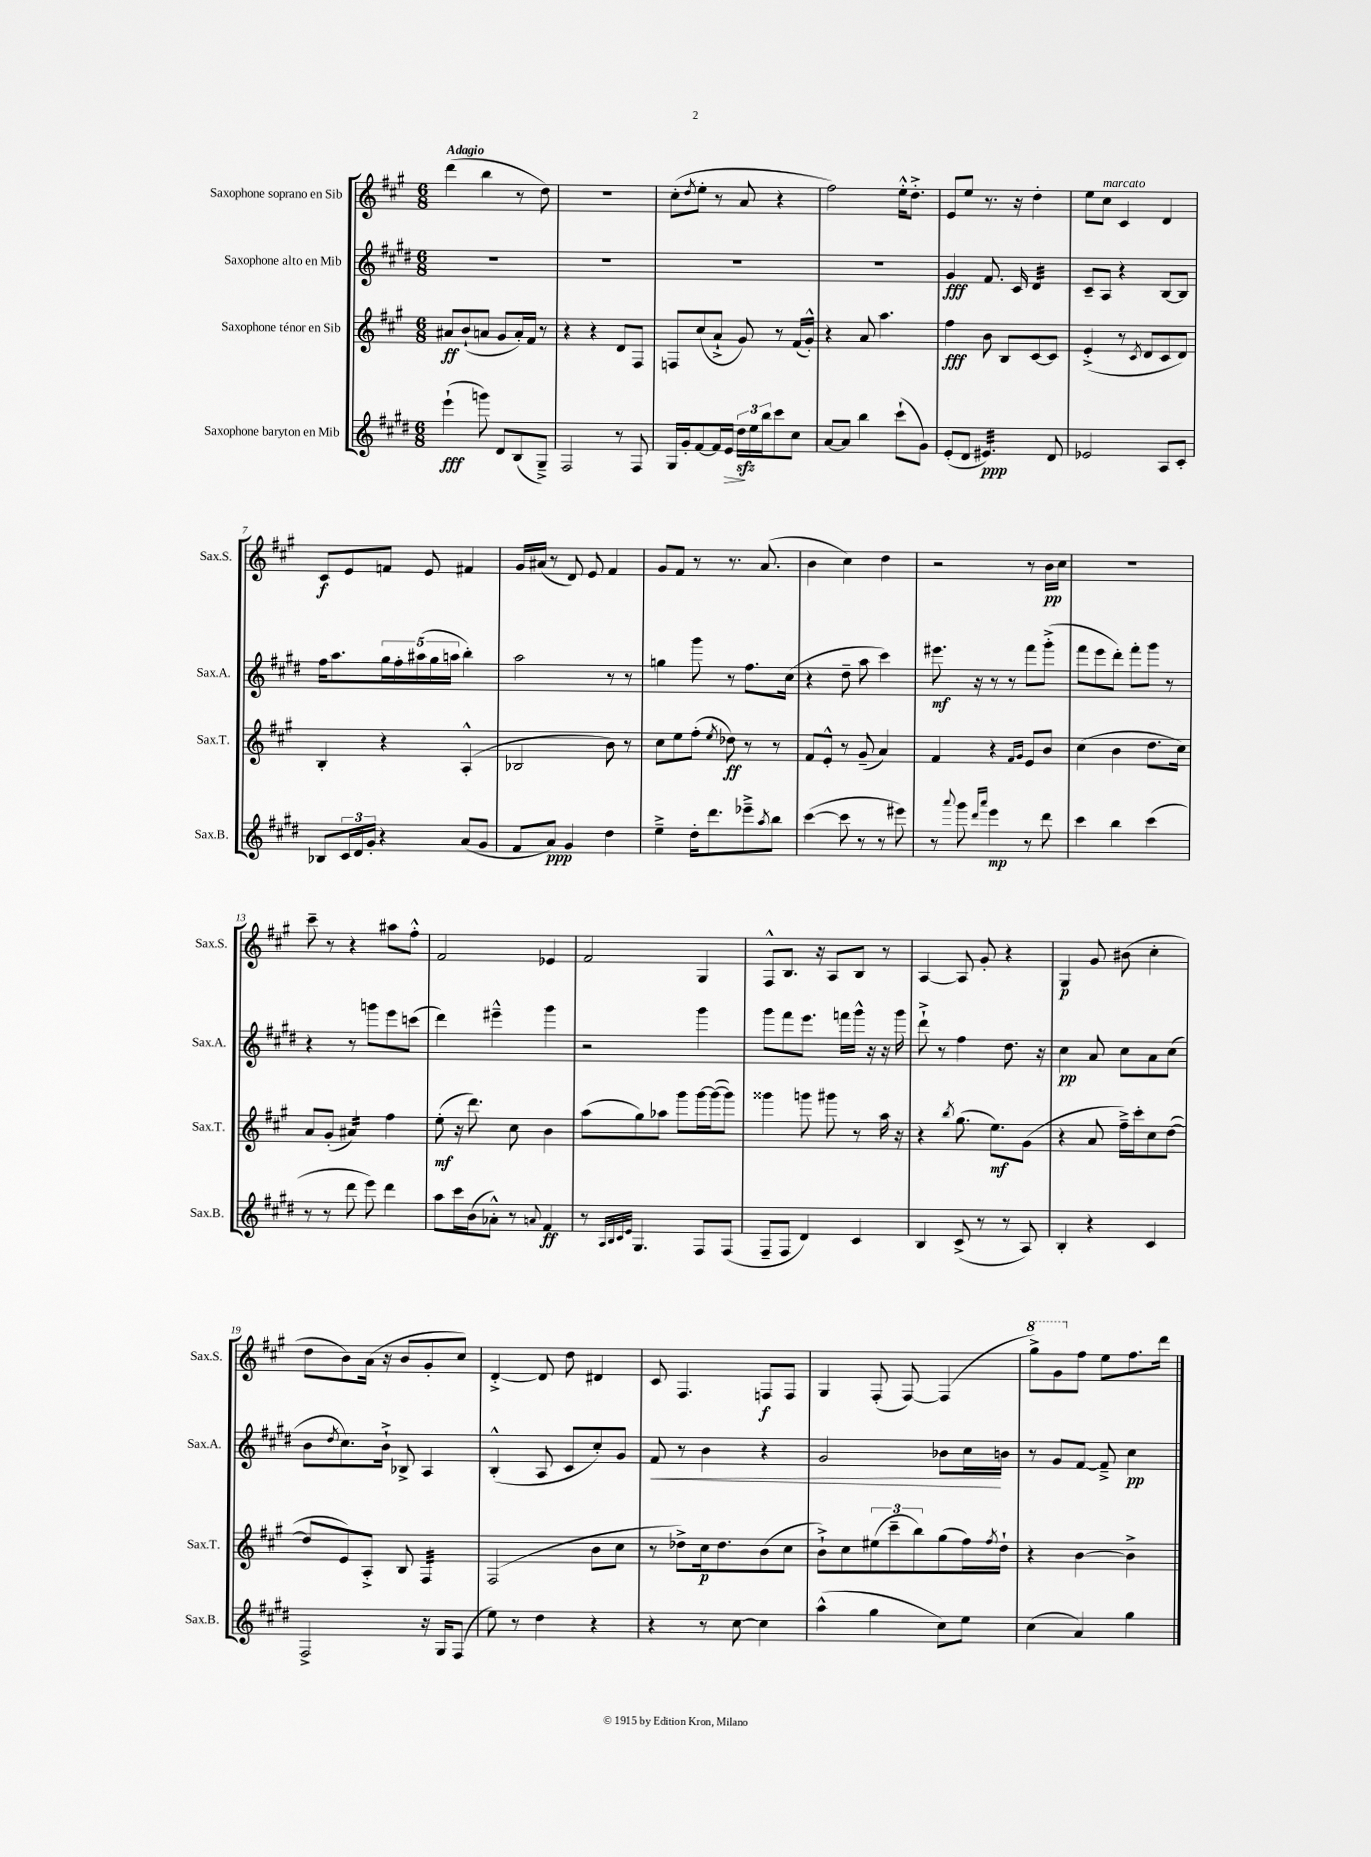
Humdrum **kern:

**kern	**kern	**kern	**kern
*staff4	*staff3	*staff2	*staff1
*clefG2	*clefG2	*clefG2	*clefG2
*k[f#c#g#d#]	*k[f#c#g#]	*k[f#c#g#d#]	*k[f#c#g#]
*M6/8	*M6/8	*M6/8	*M6/8
(4eee`	8a#	2.r	(4ddd
.	(8b`	.	.
8ggg)	8a	.	4bb
8d#	8g#	.	.
(8B	16a')	.	8r
.	16f#	.	.
8G#~^)	8r	.	8dd)
=	=	=	=
2F#	4r	2.r	2.r
.	4r	.	.
8r	8d	.	.
8F#	8F#	.	.
=	=	=	=
16G#	8F	2.r	(8cc#'
16g#'	.	.	.
.	.	.	8qdd
[8f#	(8cc#	.	8ee'
16f#]	8a`^	.	8r
16e	.	.	.
24dd#	8g#)	.	8a
24ee	.	.	.
24bb	.	.	.
8ccc#	8r	.	4r
8cc#	(16f#	.	.
.	16g#'^^)	.	.
=	=	=	=
[8a	4r	2.r	2ff#)
8a]	.	.	.
4bb	8a	.	.
.	4.aa	.	.
(8ccc#`	.	.	16ee'^^
.	.	.	8.dd'^
8g#)	.	.	.
=	=	=	=
(8e'	4ff#	4g#	8e
8d#	.	.	8ee
4.e#)	8b	8.f#	8.r
.	8B	.	.
.	.	16c#	16r
.	[8c#	4d#	4dd'
8d#	8c#]	.	.
=	=	=	=
2e-	(4e'^	8c#~	8ee
.	.	8A	8cc#
.	8r	4r	4c#
.	8qc#	.	.
.	8d	.	.
8A	8c#	[8B	4d
8c#'	8d)	8B]	.
=	=	=	=
8B-	4B'	16ff#	8c#
.	.	8.aa	.
24c#	.	.	8e
24d#	.	.	.
24g#'	.	.	.
4r	4r	20gg#	8f
.	.	20ff#'	.
.	.	(20aa#	.
.	.	.	8e
.	.	20gg#	.
.	.	20aa	.
(8a	(4A'^^	4bb')	4f#
8g#	.	.	.
=	=	=	=
8f#	2B-	2aa	16g#
.	.	.	(16a#
8a)	.	.	8r
4g#	.	.	8d)
.	.	.	8e
4dd#	8b)	8r	4f#
.	8r	8r	.
=	=	=	=
4ee~^	8cc#	4gg	8g#
.	8ee	.	8f#
16dd#'	(8ff#'	8ggg#	8r
8.ddd#	.	.	.
.	8qee	.	.
.	8dd-)	8r	8.r
8eee-~^	8r	8.ff#	.
.	.	.	(8.a
8qaa	.	.	.
8bb	8r	.	.
.	.	(16cc#	.
=	=	=	=
([4ccc#	8f#	4r	4b
.	8e'^^	.	.
8ccc#]	8r	8dd#~	4cc#)
8r	(8g#~	8aa	.
8r	4a)	4ccc#)	4dd
8eee#)	.	.	.
=	=	=	=
8r	4f#	8.eee#	2r
8qqaaa	.	.	.
8ggg#	.	.	.
.	.	16r	.
16qqddd#	.	.	.
16qqaaa	.	.	.
4eee	4r	8r	.
.	.	8r	.
.	16qqf#	.	.
.	16qqg#	.	.
8r	8e	8fff#	8r
8ddd#	8b	(8ggg#'^	16b
.	.	.	16cc#
=	=	=	=
4ccc#	(4cc#	8fff#	2.r
.	.	8eee	.
4bb	4b	8ddd#')	.
.	.	8fff#'	.
(4ccc#	8.dd	8ggg#	.
.	.	8r	.
.	16cc#)	.	.
=	=	=	=
8r	8a	4r	8ccc#~
8r	(8g#'	.	8r
8ddd#	4a#)	8r	4r
8eee)	.	8ggg	.
4ddd#	4ff#	8eee	8aa#
.	.	(8ccc	8ff#'^^
=	=	=	=
8aa	(8ee'	4ddd#)	2f#
16ccc#	16r	.	.
(16b	8.ddd)	.	.
8a-'^^)	.	4eee#~^^	.
8r	8cc#	.	.
8qqa	.	.	.
4f#	4b	4ggg#	4e-
=	=	=	=
8r	(8aa	2r	2f#
32qqA	.	.	.
32qqB	.	.	.
32qqc#	.	.	.
32qqe	.	.	.
4.G#	8gg#)	.	.
.	8aa-	.	.
.	8ggg#	.	.
8F#	[16ggg#	4ggg#	4G#
.	(16ggg#_	.	.
(8F#	8ggg#])	.	.
=	=	=	=
8F#~	4ggg##	8ggg#	8F#^^
8F#	.	8fff#	8.B
4d#)	8ggg	8.eee	.
.	.	.	16r
.	8ggg#	.	8A
.	.	16fff	.
4c#	8r	16ggg#^^	8B
.	.	16r	.
.	16aa	16r	8r
.	16r	16ggg#	.
=	=	=	=
4B	4r	8ddd#`^	[4A
.	.	8r	.
.	8qbb	.	.
(8c#^	(8.gg#	4ff#	8A]
8r	.	.	8g#'
.	8.ee)	.	.
8r	.	8.dd#	4r
8A)	(8g#	.	.
.	.	16r	.
=	=	=	=
4B'	4r	4cc#	4G#
4r	8a	8a	8g#
.	16ff#~^)	8cc#	(8b#
.	16ccc#'	.	.
4c#	8cc#	8a	4cc#'
.	([8dd	(8cc#	.
=	=	=	=
2F#^	8dd]	8b	8dd
.	.	8qdd#	.
.	8e)	8.cc#)	8b)
.	8A'^	.	(16a
.	.	16b`^	16r
.	8B	8B-^	8b
16r	4F#	4A	8g#'
16G#	.	.	.
(8F#	.	.	8cc#)
=	=	=	=
8ee)	(2F#	(4B'^^	[4d'^
8r	.	.	.
4dd#	.	8A	8d]
.	.	8c#	8dd
4r	8b	8cc#')	4d#
.	8cc#	8g#	.
=	=	=	=
4r	8r	8f#	8c#
.	8dd-^)	8r	4.F#
8r	16cc#	4b	.
.	8.dd-	.	.
[8cc#	.	.	.
4cc#]	(8b	4r	8F
.	8cc#	.	8F
=	=	=	=
(4aa^^	8b`^)	2g#	4G#
.	8cc#	.	.
4gg#	(12ee#	.	(8F#'
.	12ccc#~	.	.
.	.	.	[8F#)
.	12bb)	.	.
8cc#)	(8gg#	8b-	(4F#]
8ee	16ff#)	16cc#	.
.	8qff#	.	.
.	16dd`	16b	.
=	=	=	=
(4cc#	4r	8r	8ggg#^)
.	.	8g#	8gg#
4a)	[4b	[8f#	8ff#
.	.	8f#~^]	8ee
4gg#	4b^]	4cc#	8.ff#
.	.	.	16ddd
==	==	==	==
*-	*-	*-	*-
